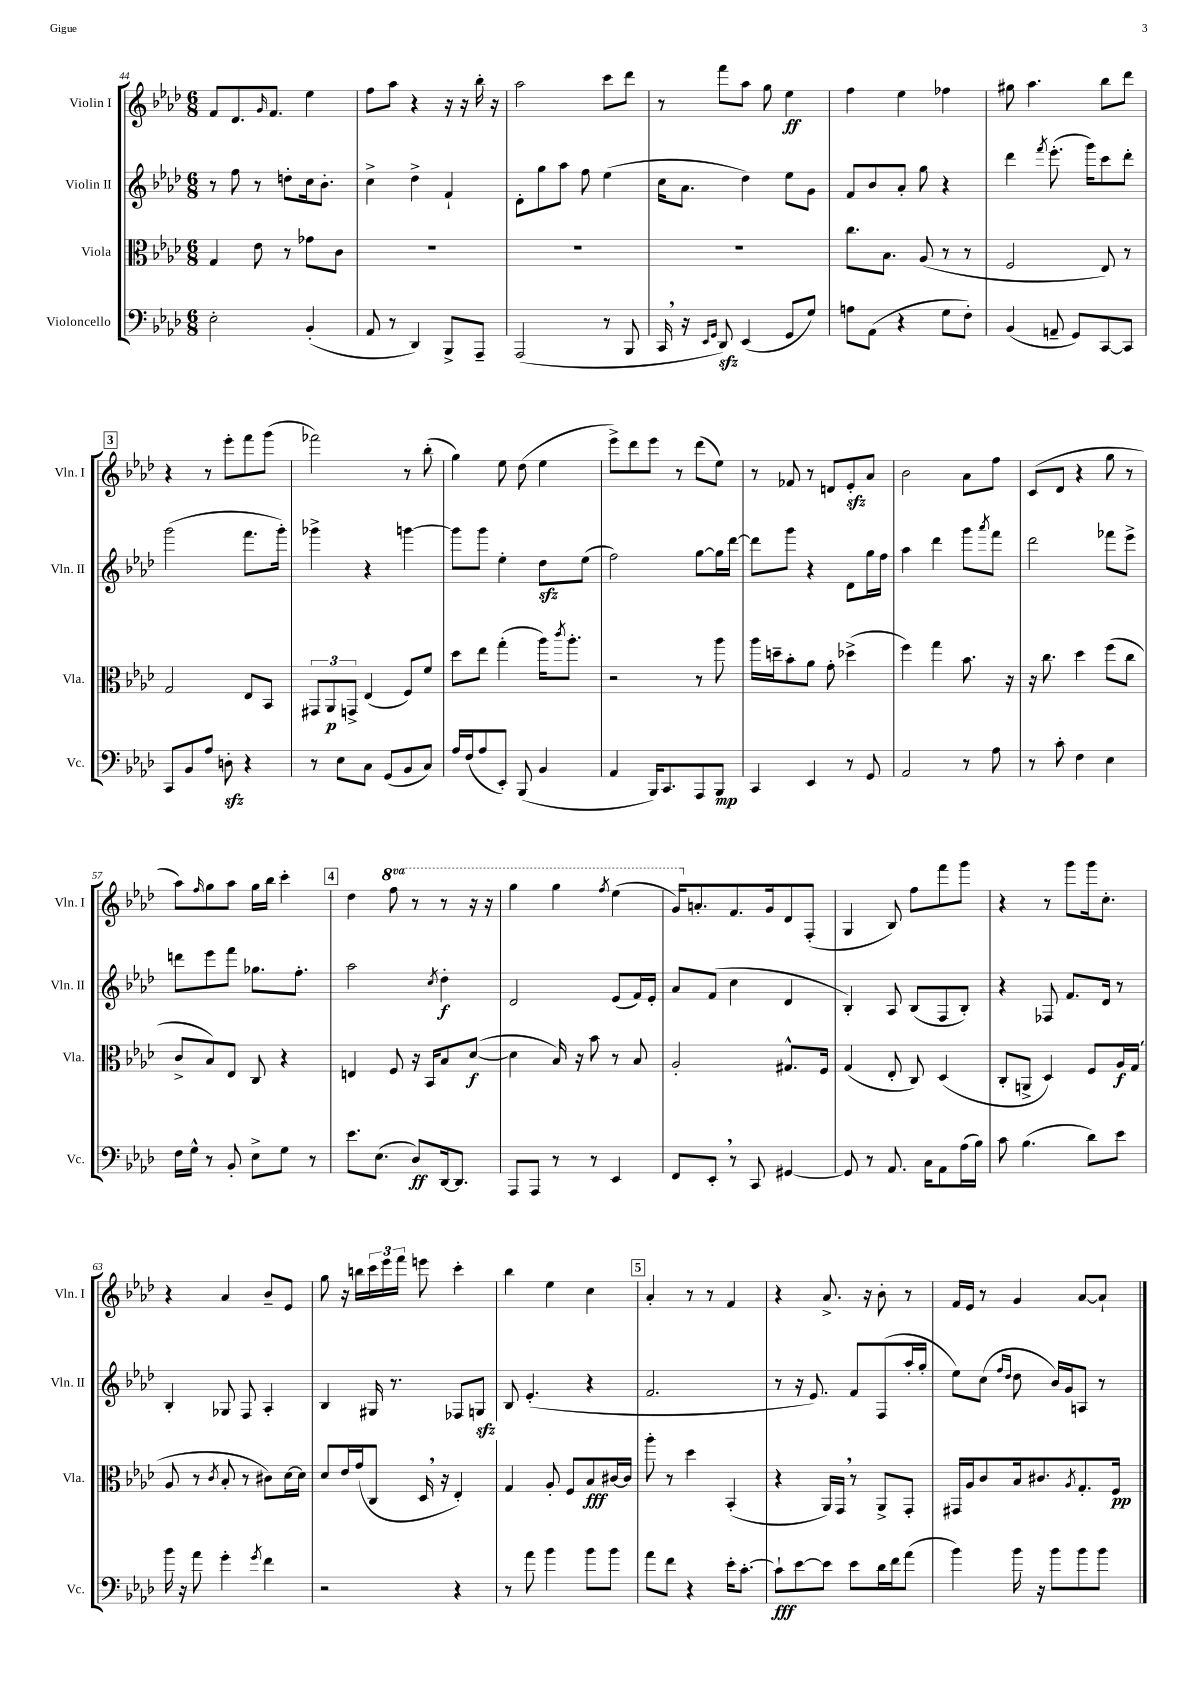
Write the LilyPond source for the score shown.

<<
\new StaffGroup <<
\new Staff = "s0" \with { instrumentName = "Violin I" shortInstrumentName = "Vln. I" } {
    \clef treble \key aes \major \numericTimeSignature \time 6/8 \set Staff.ottavationMarkups = #ottavation-simple-ordinals
    f'8 des'8. \grace { g'16 } f'8. ees''4 |
    f''8 aes''8 r4 r16 r16 bes''16-. r16 |
    aes''2 c'''8 des'''8 |
    r8 f'''8 aes''8 g''8 ees''4\ff |
    f''4 ees''4 fes''4 |
    gis''8 aes''4. bes''8 des'''8 |
    \mark \markup { \box "3" } r4 r8 ees'''8-. f'''8 g'''8( |
    fes'''2) r8 bes''8-.( |
    g''4) ees''8 des''8( ees''4 |
    ees'''8->) des'''8 ees'''8 r8 des'''8( ees''8) |
    r8 fes'8 r8 d'8 ees'8-.\sfz aes'8 |
    bes'2 aes'8 f''8 |
    c'8( des'8 r4 g''8 r8 |
    aes''8) \grace { f''16 } g''8 aes''8 g''16 bes''16 c'''4-. |
    \mark \markup { \box "4" } des''4 \ottava #1 f'''8 r8 r8 r16 r16 |
    g'''4 g'''4 \acciaccatura { f'''8 } ees'''4( |
    g''16) \ottava #0 a'8.-. f'8. g'16 des'8 f8-.( |
    g4 bes8) f''8 f'''8 g'''8 |
    r4 r8 g'''8 g'''16 c''8.-. |
    r4 aes'4 bes'8-- ees'8 |
    g''8 r16 b''16 \tuplet 3/2 { c'''16 ees'''16 f'''16 } e'''8 c'''4-. |
    bes''4 ees''4 c''4 |
    \mark \markup { \box "5" } aes'4-. r8 r8 f'4 |
    r4 aes'8.-> r16 bes'8-. r8 |
    f'16 ees'16 r8 g'4 aes'8~ aes'8-! \bar "|." |
}
\new Staff = "s1" \with { instrumentName = "Violin II" shortInstrumentName = "Vln. II" } {
    \clef treble \key aes \major \numericTimeSignature \time 6/8
    r8 f''8 r8 d''8-. c''16 bes'8.-. |
    c''4-> des''4-> f'4-! |
    des'8-. g''8 aes''8 f''8 ees''4( |
    c''16 aes'8. des''4) ees''8 g'8 |
    f'8 bes'8 aes'8-. g''8 r4 |
    des'''4 \acciaccatura { f'''8 } ees'''8.-.( g'''16) c'''8 des'''8-. |
    \mark \markup { \box "3" } g'''2( f'''8. g'''16-.) |
    ges'''4-> r4 g'''4~ |
    g'''8 g'''8 ees''4-. des''8\sfz ees''8( |
    f''2) g''8~ g''16 des'''16~ |
    des'''8 g'''8 r4 des'8 g''16 f''16 |
    aes''4 des'''4 g'''8 \acciaccatura { aes'''8 } f'''8 |
    des'''2 fes'''8 ees'''8-> |
    d'''8 ees'''8 f'''8 ges''8. f''8.-. |
    \mark \markup { \box "4" } aes''2 \acciaccatura { c''8 } des''4-.\f |
    des'2 ees'8( f'16) ees'16-. |
    aes'8 f'8( c''4 des'4 |
    bes4-.) aes8 bes8( f8 bes8-.) |
    r4 fes8 f'8. des'16 r8 |
    bes4-. ges8 f8 aes4-. |
    bes4 gis16 r8. fes8 g8\sfz |
    bes8 ees'4.-.( r4 |
    \mark \markup { \box "5" } f'2. |
    r8 r16 ees'8.) f'8 f8( aes''16-. g''16-. |
    ees''8) c''8( \grace { f''16 des''16 } des''8 bes'16) g'16 a8 r8 \bar "|." |
}
\new Staff = "s2" \with { instrumentName = "Viola" shortInstrumentName = "Vla." } {
    \clef alto \key aes \major \numericTimeSignature \time 6/8
    g4 ees'8 r8 ges'8 c'8 |
    R2. |
    R2. |
    R2. |
    c''8. bes8. aes8( r8 r8 |
    f2 ees8) r8 |
    \mark \markup { \box "3" } g2 ees8 bes,8 |
    \tuplet 3/2 { gis,8 aes,8\p g,8-> } ees4( f8) f'8 |
    des''8 ees''8 g''4-.( aes''16) \acciaccatura { c'''8 } aes''8.-. |
    r2 r8 aes''8 |
    aes''16 d''16-- bes'8-. aes'8 g'8-. des''4->( |
    f''4) g''4 bes'8. r16 |
    r16 c''8. des''4 f''8( c''8 |
    c'8-> bes8) ees8 c8 r4 |
    \mark \markup { \box "4" } e4 f8 r16 bes,16 bes8 des'8~\f( |
    des'4 bes16) r16 bes'8 r8 bes8 |
    aes2-. gis8.-^ f16 |
    g4( ees8-. c8) des4( |
    c8-. a,8-> des4) f8 aes16\f g16( |
    aes8 r8 \acciaccatura { c'8 } bes8-. r8 cis'8) des'16~ des'16 |
    des'8 ees'16 g'16( c8 des16 \breathe r16 ees4-.) |
    g4 aes8-. f8 bes8\fff cis'16~ cis'16 |
    \mark \markup { \box "5" } aes''8-. r8 des''4 bes,4-.( |
    r4 aes,16) g,16 \breathe r8 aes,8-> g,8-. |
    gis,16 aes16 c'8 bes16 cis'8. \acciaccatura { aes8 } g8.-. f16\pp \bar "|." |
}
\new Staff = "s3" \with { instrumentName = "Violoncello" shortInstrumentName = "Vc." } {
    \clef bass \key aes \major \numericTimeSignature \time 6/8
    ees2-. bes,4-.( |
    aes,8 r8 des,4) bes,,8-> aes,,8-- |
    aes,,2( r8 bes,,8 |
    c,16 \breathe r16 \grace { ees,16 g,16 } des,8\sfz) ees,4( g,8 g8) |
    a8 aes,8( r4 g8 f8-.) |
    bes,4( a,8-- g,8) c,8~ c,8 |
    \mark \markup { \box "3" } c,8 bes,8 aes8 d8-.\sfz r4 |
    r8 ees8 c8 g,8( bes,8 c8) |
    aes16 f16( aes8 ees,8-.) bes,,8( bes,4 |
    aes,4 bes,,16) c,8. aes,,8 bes,,8\mp |
    c,4 ees,4 r8 g,8 |
    aes,2 r8 aes8 |
    r8 c'8-. f4 ees4 |
    f16 g16-^ r8 bes,8-. ees8-> g8 r8 |
    \mark \markup { \box "4" } ees'8. ees8.( des8\ff) des,16~ des,8. |
    aes,,8 aes,,8 r8 r8 ees,4 |
    f,8 ees,8-. \breathe r8 c,8 gis,4~ |
    gis,8 r8 aes,8. c16 aes,8 aes16( bes16) |
    c'8 bes4.( des'8) ees'8 |
    bes'16 r16 aes'8 g'4-. \acciaccatura { g'8 } f'4 |
    r2 r4 |
    r8 aes'8 bes'4 bes'8 bes'8 |
    \mark \markup { \box "5" } aes'8 f'8 r4 ees'16-. c'8.~-. |
    c'8-!\fff ees'8~ ees'8 ees'8 des'16 f'16 aes'8( |
    bes'4) bes'16 r16 bes'8 bes'8 bes'8 \bar "|." |
}
>>
>>
\layout { \context { \Score currentBarNumber = #44 } }
